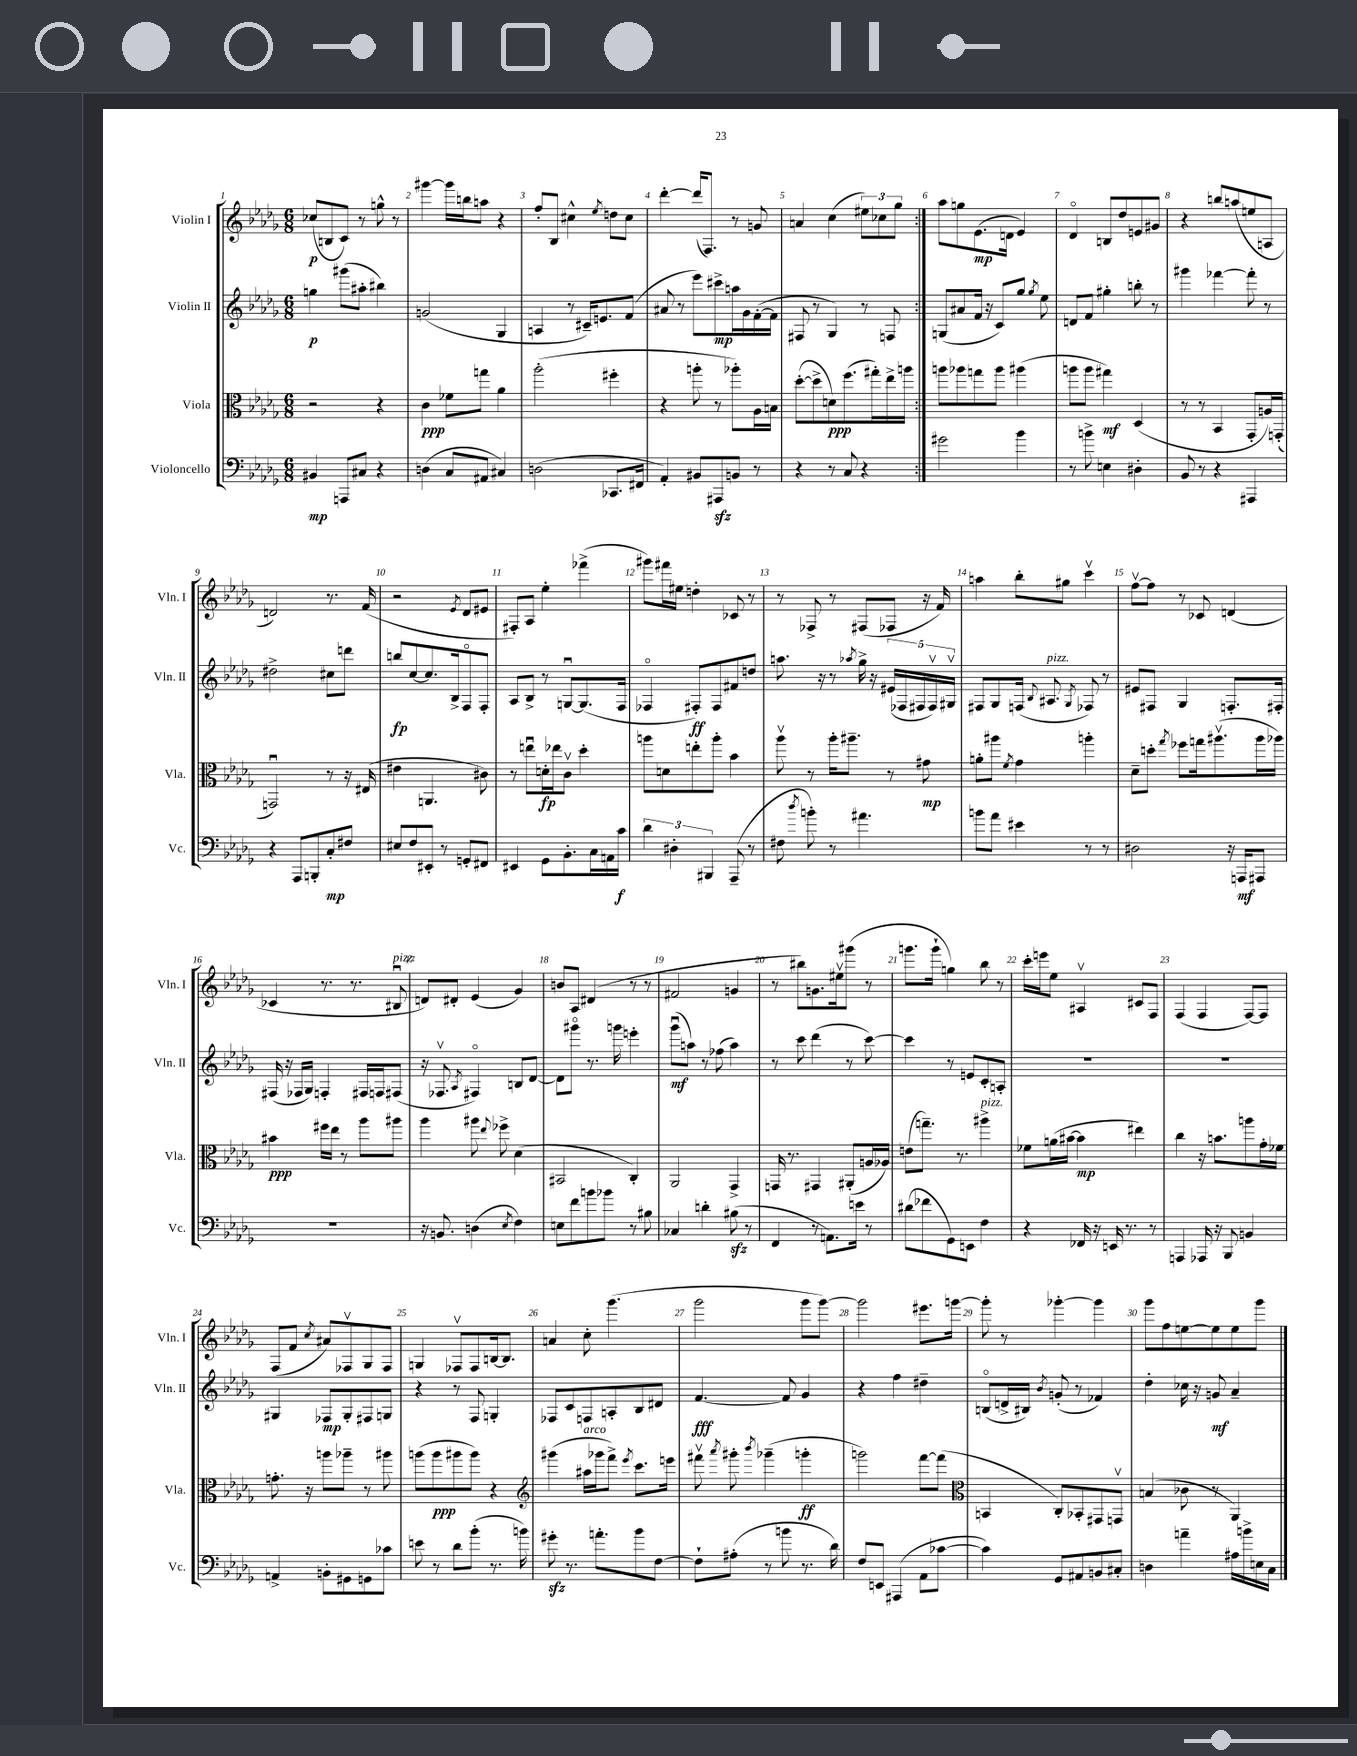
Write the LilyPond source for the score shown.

<<
\new StaffGroup <<
\new Staff = "s0" \with { instrumentName = "Violin I" shortInstrumentName = "Vln. I" } {
    \clef treble \key des \major \numericTimeSignature \time 6/8
    \autoBeamOff \repeat volta 2 { ces''8[\p( b8 c'8]) r8 g''8-^ r8 |
    gis'''4~ gis'''16[ b''16 a''8] r4 |
    f''8[-. bes8] cis''4-^ \acciaccatura { ees''8 } d''8[ cis''8] |
    des'''4~-. des'''16[( f8.]) r8 g'8 |
    a'4 c''4( \tuplet 3/2 { eis''8[) ces''8 ges''8] } | }
    aes''8[ g''8 ees'8.\mp( d'16] ees'4) |
    des'4\flageolet b8[ des''8 e'8 gis'8] |
    r4 b''8[ a''8( e''8 a8] |
    d'2) r8. f'16( |
    r2 \acciaccatura { ees'8 } des'8[ eis'8] |
    fis8[-.) aes8] ees''4-. fes'''4->( |
    gis'''8[) fis'''16 eis''16] d''4-. ces'8 r8 |
    r8 fes8-> r8 fis8[( fes8] r16 f'16) |
    a''4 bes''8[-. gis''8] c'''4\upbow |
    f''8[~\upbow f''8] r8 ces'8 d'4( |
    ces'4 r8. r8. bis8\downbow^\markup { \italic "pizz." } |
    d'8[) dis'8]-. ees'4( ges'4) |
    b'8[ aes8] dis'4( r8 r8 |
    fis'2 g'4 |
    r8 bis''8[) g'8. eis''16\upbow gis'''8]( r8 |
    g'''8.[ g'''16]-! g''4) bes''8 r8 |
    c'''16[-. e'''16 ees''8] ais4\upbow cis'8[ f8] |
    f4( f4 f8[~) f8] |
    f8[( f'8] \acciaccatura { c''8 } ais'8[) fes8\upbow ges8 fes8] |
    g4 fes8[\upbow fes8 b16~ b8.] |
    a'4 c''8-. ges'''4.( |
    ges'''2 ges'''8[ ges'''8]~) |
    ges'''2 eis'''8.[ g'''16]~ |
    g'''8-. r8 ges'''4~-. ges'''4 |
    ges'''8[ f''8 e''8~ e''8 e''8 ges'''8] \bar "|." |
}
\new Staff = "s1" \with { instrumentName = "Violin II" shortInstrumentName = "Vln. II" } {
    \clef treble \key des \major \numericTimeSignature \time 6/8
    \autoBeamOff \repeat volta 2 { g''4\p gis'''8[( ais''8]-. bis''4) |
    g'2( ges4 |
    a4 r8 cis'16[--) e'8. f'8]( |
    ais'8 r8 ees'''8[) cis'''8->\mp a''16 ges'16 f'16~-.( f'16] |
    fis8 r8 ges4) r8 f8 | }
    g8[( ais'8 f'16] r16 c'8[) ges''8] \acciaccatura { ges''8 } ees''8 |
    d'8[ f'8] gis''4-. b''8-. r8 |
    gis'''4 fes'''4~ fes'''8-. r8 |
    dis''2-> cis''8[ d'''8] |
    b''8[\fp c''8~ c''8. bes16-> f8\flageolet f8]-. |
    aes8[ bes8]-> r8 g8[~\downbow g8.( f16] |
    fes4\flageolet fis8[-.\ff) fis8 fis'8 d''8] |
    a''8. r16 r8 \acciaccatura { aes''8 } ges''16-> r16 \tuplet 5/4 { eis'16[( fes16 fis16 fis16\upbow) gis16]\upbow } |
    fis8[ ges8 f16]( \appoggiatura { bes8 } ais8.^\markup { \italic "pizz." } \acciaccatura { ges8 } fes8) r8 |
    eis'8[ fis8] ges4 f8.[-. fis16]-. |
    fis16( r16 fes16[ ges16]) f4-. fis16[ f16 fis8]( |
    r16 fes8.\upbow \acciaccatura { aes8 } fis4\flageolet) b8[ des'8]~ |
    des'8[ gis'''8]\flageolet r8. g'''16 e'''4-. |
    ges'''8[\downbow\mf( a''8]) r8 fes''8( a''4) |
    r8 c'''8 des'''4( r8 c'''8~) |
    c'''4 r8 e'8[ c'8-. a8]-. |
    R2. |
    R2. |
    gis4 fes8[\mp gis8-. fis8 g8] |
    r4 r8 f8 g4-. |
    fes8[ c'8 f8 a8-. bes8 dis'8] |
    f'4.~\fff f'8 ges'4 |
    r4 f''4 dis''4-- |
    b8[\flageolet( d'16-> bis16]) \acciaccatura { bes'8 } g'8-.( r8 fes'4) |
    des''4-. ces''16 r16 g'8\mf aes'4-- \bar "|." |
}
\new Staff = "s2" \with { instrumentName = "Viola" shortInstrumentName = "Vla." } {
    \clef alto \key des \major \numericTimeSignature \time 6/8
    \autoBeamOff \repeat volta 2 { r2 r4 |
    c'4\ppp fes'8[ g''8] aes'4 |
    aes''2-.( fis''4-. |
    r4 a''8-. r8 aes''8[-.) aes16 b16] |
    des''8[~-.( des''8-> d'8\ppp) f''8.( gis''16-.) ees''16-> a''16] | }
    a''8[ aes''8 g''8 aes''8] ais''4( |
    a''8[ a''8] gis''4\mf) des4( |
    r8 r8 bes,4 ges,8[-. a16) g,16]-.( |
    g,2\downbow) r8 r16 eis16( |
    eis'4 a,4. cis'8) |
    r8 e''8[\downbow d'16-.\fp ees''16 c'8]\upbow des''4-. |
    a''8[ d'8 e''8-. a''8]-. bes'4 |
    aes''8\upbow r8 aes''16[-. ais''8.]-- r8 gis'8\mp |
    a'8[-. ais''8] \acciaccatura { f'8 } ges'4 a''4-. |
    des'8[-- d''8]-. \acciaccatura { ges''8 } fes''8[ g''16 ais''8.\upbow( ais''16 aes''16]) |
    bis'4\ppp fis''16[ ees''16] r8 aes''8[ ais''8] |
    aes''4 ais''8 \appoggiatura { ees''8 } fes''8-> des'4( |
    bis,2 c4-.) |
    aes,2 ges,4-> |
    g,16 r8. gis,4 ais,8[-.( a16 aes16]) |
    e'8[( g''8.]--) r8. ais''4->^\markup { \italic "pizz." } |
    fes'8[ a'16( bis'16]~ bis'4\mp eis''4) |
    c''4 r16 b'8.[ a''8 ges'16-. fes'16] |
    g'8.-. r16 a''8[ aes''8]-- r8 ais''8 |
    a''8[( a''8\ppp ais''8 ais''8]) r4 |
    \clef treble gis'''4( ais''16[^\markup { \italic "arco" } ges'''16 f'''8]->) \acciaccatura { ees'''8 } c'''8.[ e'''16] |
    fis'''8\upbow \acciaccatura { aes'''8 } gis'''8-. \acciaccatura { bes'''8 } ges'''4--( g'''4-.\ff |
    g'''2) f'''8[~ f'''8]( |
    \clef alto b,4 c8[-.) bes,8-. gis,8 g,8]\upbow |
    b4( ces'8 r8 aes,4) \bar "|." |
}
\new Staff = "s3" \with { instrumentName = "Violoncello" shortInstrumentName = "Vc." } {
    \clef bass \key des \major \numericTimeSignature \time 6/8
    \autoBeamOff \repeat volta 2 { bis,4\mp a,,8[ cis8] r4 |
    d4( c8[ ais,8] cis4) |
    d2( ces,8.[ fis,16] |
    aes,4-.) bis,8[ ais,,8\sfz b,8] r8 |
    r4 r8 c8 r4 | }
    gis'2 bes'4 |
    r8 b'8-> e4 dis4-. |
    bes,8 r8 r4 ais,,4 |
    r4 aes,,8[ b,,8-. c8-.\mp fis8] |
    eis8[ f8 eis,8]-. r8 g,8[-. fis,8] |
    eis,4 ges,8[ bes,8.-. c16 a,16 c'16]\f |
    \tuplet 3/2 { des'4 dis4-. bis,,4 } aes,,8--( r8 |
    fis8 \acciaccatura { des''8 } b'8-.) r8 ais'4. |
    b'8[ aes'8] eis'4 r8 r8 |
    dis2 r16 a,,16[\mf ais,,8] |
    R2. |
    r16 b,8. d4( \acciaccatura { ees8 } f4) |
    e8[ f'8 b'8 bes'8] r8 bis8 |
    ces4 d'4-. bis8\sfz( r8 |
    f,4 r8 a,8.[) e'16] r8 |
    dis'8[( fes'8 ges,8) e,8] f4 |
    r4 fes,16 r16 e,16 r8. r8 |
    a,,4 aes,,16 r16 bes,,8 b,4 |
    a,4-> b,8[-. gis,8 g,8 ces'8] |
    e'8 r8 des'8[ bes'8]-.( r8. b'16) |
    gis'8-.\sfz r8. a'8.[-. bes'8 f8]~ |
    f8[-! ais8]-.( r8 b'8 r8. des'16) |
    f8[ e,8] ais,,4( aes,8[ ces'8]~ |
    ces'4) ges,8[ ais,8 b,8 cis8]-. |
    d4 a'4-- ais16[ b'16-> e16 c16] \bar "|." |
}
>>
>>
\layout { \context { \Score \override BarNumber.break-visibility = ##(#f #t #t) barNumberVisibility = #all-bar-numbers-visible } }
